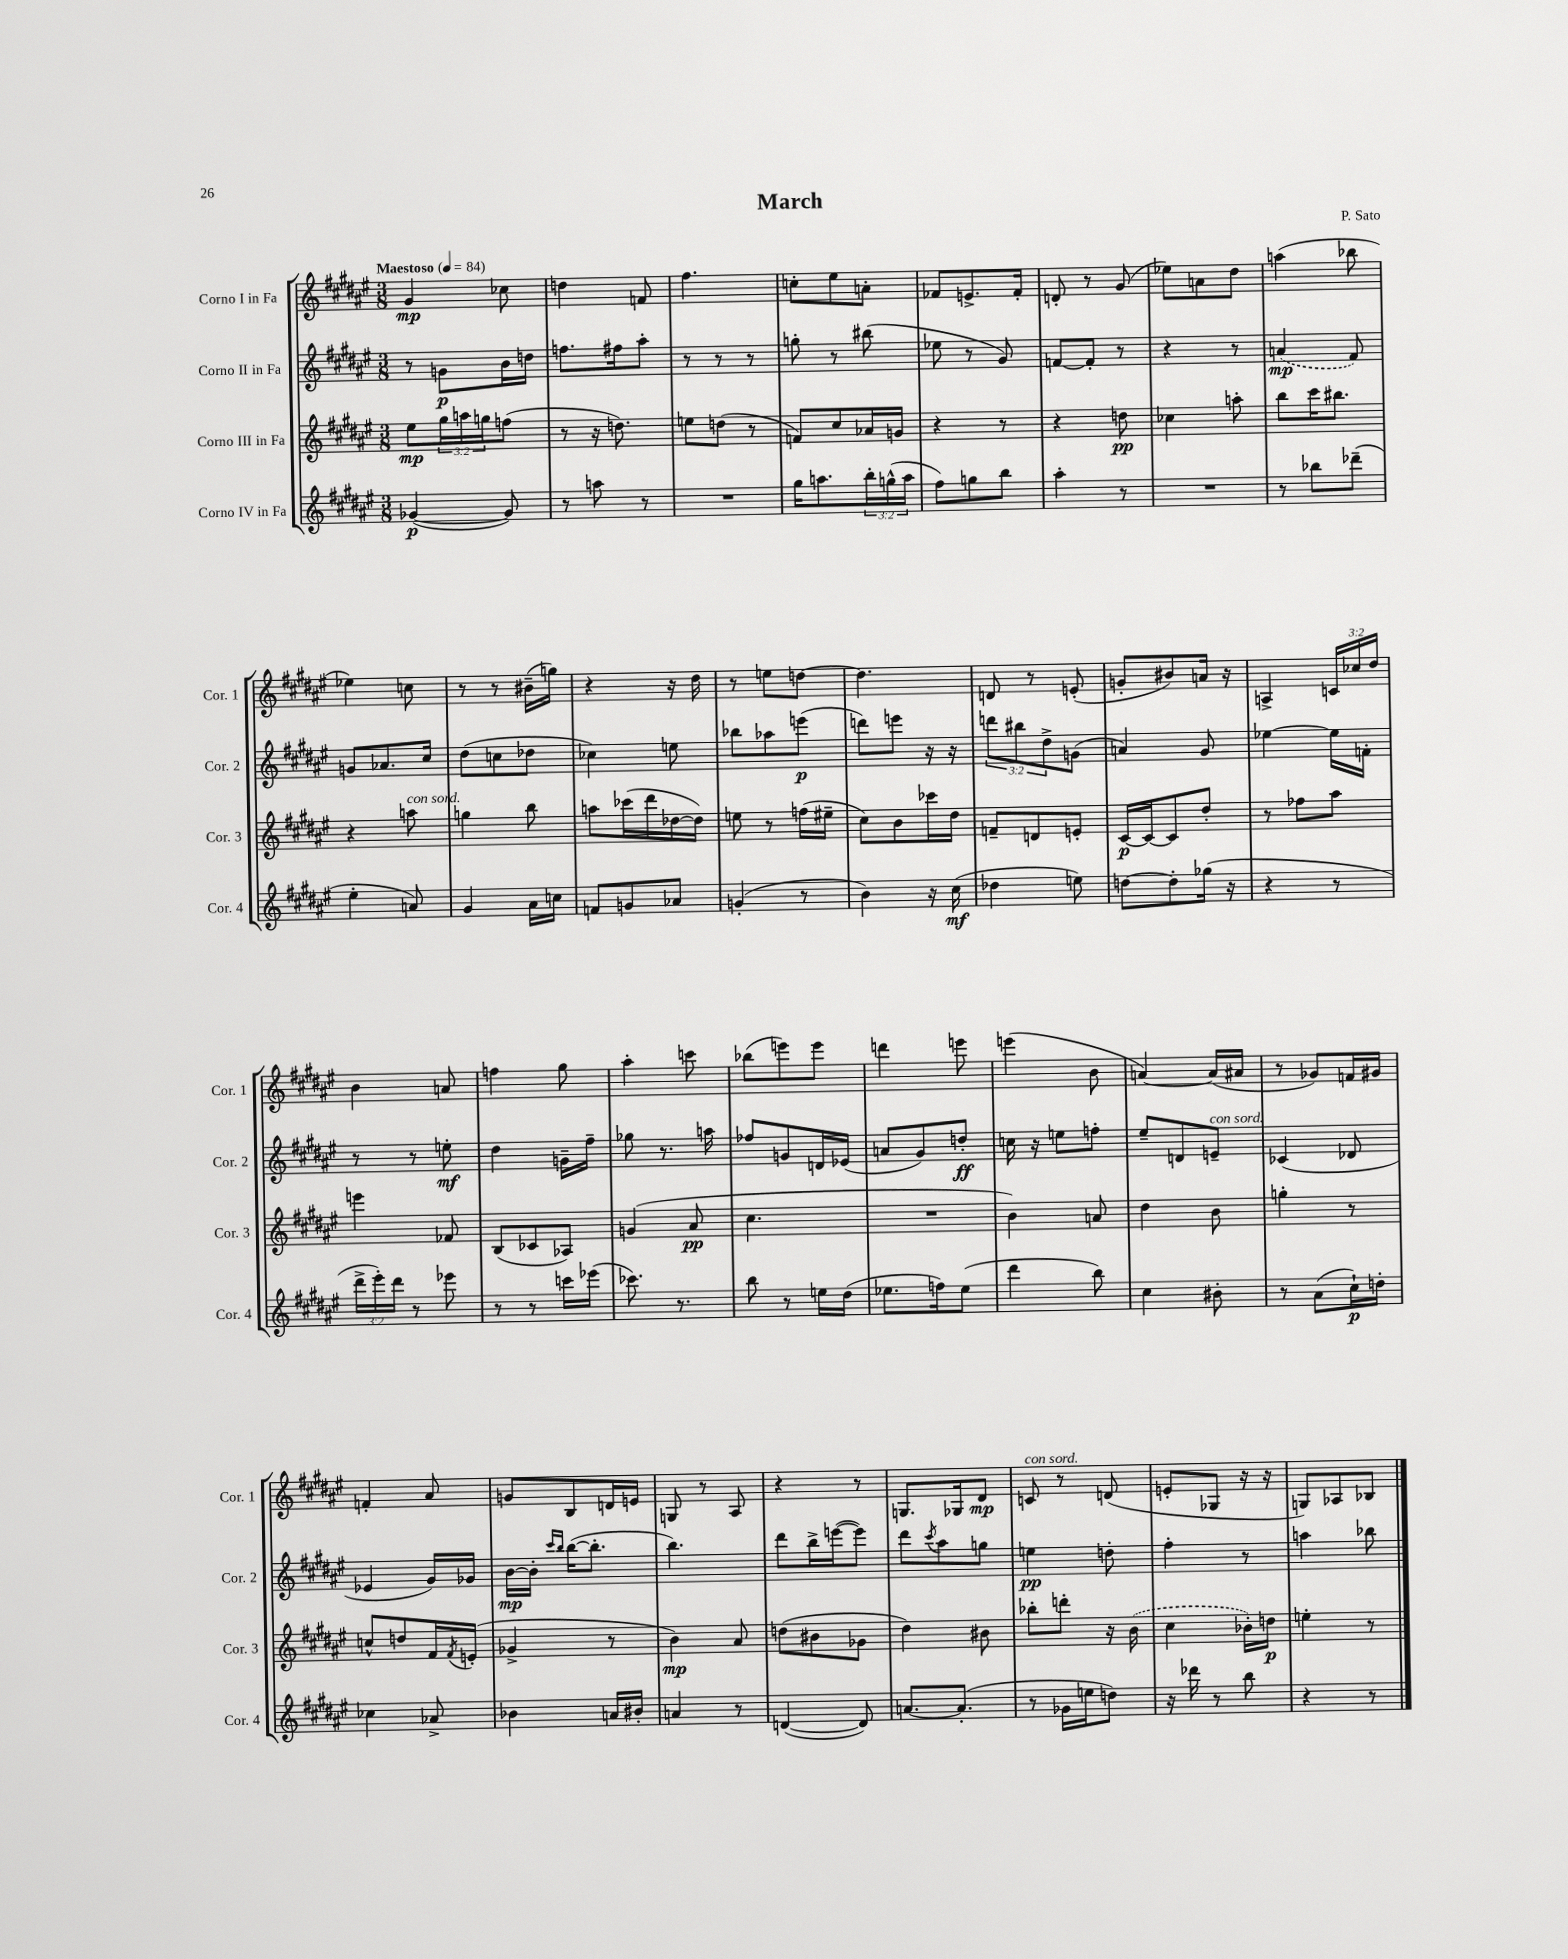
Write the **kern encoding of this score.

**kern	**kern	**kern	**kern
*staff4	*staff3	*staff2	*staff1
*clefG2	*clefG2	*clefG2	*clefG2
*k[f#c#g#d#a#e#]	*k[f#c#g#d#a#e#]	*k[f#c#g#d#a#e#]	*k[f#c#g#d#a#e#]
*M3/8	*M3/8	*M3/8	*M3/8
*MM84	*MM84	*MM84	*MM84
([4g-	8ee#	8r	4g#
.	24gg#	8g	.
.	24aa	.	.
.	24gg	.	.
8g-])	(8ff	16b	8cc-
.	.	16dd	.
=	=	=	=
8r	8r	8.ff	4dd
8aa	16r	.	.
.	8.dd)	16ff#	.
8r	.	8aa#'	8f
=	=	=	=
4.r	8ee	8r	4.ff#
.	(8dd	8r	.
.	8r	8r	.
=	=	=	=
16gg#	8f)	8gg'	8cc'
8.aa	.	.	.
.	8cc#	8r	8ee#
24bb'	16a-	(8bb#	8a'
(24gg^^	.	.	.
.	16g	.	.
24aa	.	.	.
=	=	=	=
8ff#)	4r	8ee-	8f-
8gg	.	8r	8.e^
8bb	8r	8g#)	.
.	.	.	16f-'
=	=	=	=
4aa#'	4r	[8f	8d'
.	.	8f']	8r
8r	8dd	8r	(8g#
=	=	=	=
4.r	4cc-	4r	8ee-)
.	.	.	8a
.	8aa'	8r	8dd#
=	=	=	=
8r	8bb	(4a	(4aa
8bb-	16ccc#	.	.
.	8.bb#	.	.
(8ddd-~	.	8f#)	8bb-
=	=	=	=
4ee#'	4r	8g	4ee-)
.	.	8.a-	.
8a)	8aa	.	8cc
.	.	16cc#	.
=	=	=	=
4g#	4gg	(8dd#	8r
.	.	8cc	8r
16a#	8bb	8dd-	(16b#~
16cc	.	.	16gg)
=	=	=	=
8f	8aa	4cc-)	4r
8g	(16ccc-	.	.
.	16ddd#	.	.
8a-	[16dd-	8ee	16r
.	16dd-])	.	16dd#
=	=	=	=
(4g'	8ee	8bb-	8r
.	8r	8aa-	8ee
8r	(16ff	(8eee	[8dd
.	16ee#~	.	.
=	=	=	=
4b)	8cc#)	8ddd)	4.dd]
.	8b	8eee	.
16r	16ccc-	16r	.
(16cc#	16dd#	16r	.
=	=	=	=
4dd-	8f~	12ddd	8d
.	.	12bb#	.
.	8d	.	8r
.	.	12dd#^	.
8ee)	8e'	(8g	(8e'
=	=	=	=
[8dd	[16c#	4a)	8g'
.	16c#_	.	.
8dd']	8c#]	.	8b#)
(16gg-	8dd#'	8g#	16a
16r	.	.	16r
=	=	=	=
4r	8r	[4ee-	4A^
.	8ff-	.	.
8r	8aa#	16ee-]	24c
.	.	.	24cc-
.	.	16f'	.
.	.	.	24dd#
=	=	=	=
24ddd#^	4eee	8r	4b
24eee#')	.	.	.
24ddd#	.	.	.
8r	.	8r	.
8eee-	8f-	8ee'	8a
=	=	=	=
8r	(8B	4dd#	4ff
8r	8c-	.	.
16ccc	8A-)	16g~	8gg#
(16eee-	.	16ff#~	.
=	=	=	=
8.ccc-)	(4g	8gg-	4aa#'
.	.	8.r	.
8.r	.	.	.
.	8a#	.	8ccc
.	.	16aa	.
=	=	=	=
8bb	4.cc#	8ff-	(8bb-
8r	.	8g	8eee)
16ee	.	16d	8eee
(16dd#	.	(16e-	.
=	=	=	=
8.ee-	4.r	8a	4ddd
.	.	8g#)	.
16ff)	.	.	.
(8ee-	.	8dd'	8eee
=	=	=	=
4ddd#	4b)	16cc	(4eee
.	.	16r	.
.	.	8ee	.
8bb)	8a	8ff'	8b
=	=	=	=
4cc#	4dd#	8ee#~	[4a)
.	.	8d	.
8b#'	8b	8e~	(16a]
.	.	.	16a#
=	=	=	=
8r	4gg'	(4c-	8r
(8a#	.	.	8g-)
16cc#`)	8r	8d-	16f
16dd'	.	.	16g#
=	=	=	=
4cc-	8cc^^	4e-	4f'
.	8dd	.	.
8a-^	16f#	16g#)	8a#
.	8qf#	.	.
.	(16e'	16g-	.
=	=	=	=
4b-	4g-^	[16b	8g
.	.	16b']	.
.	.	16qqccc#	.
.	.	16qqbb	.
.	.	([16bb	8B
.	.	8.bb']	.
16a	8r	.	16d
16b#'	.	.	16e
=	=	=	=
4a	4b)	4.bb)	8G
.	.	.	8r
8r	8a#	.	8A#
=	=	=	=
([4d	(8dd	8ddd#	4r
.	8b#	16bb^	.
.	.	([16eee	.
8d])	8g-	8eee])	8r
=	=	=	=
[8.a	4dd#)	8ddd#	8.G
.	.	8qccc#	.
.	.	8aa#	.
(8.a']	.	.	16G-
.	8b#	8gg	8d#
=	=	=	=
8r	8bb-'	4ee	8c
16g-	8ddd'	.	8r
16ee	.	.	.
8dd)	16r	8dd'	(8d
.	(16b	.	.
=	=	=	=
16r	4cc#	4ff#'	8e'
16ddd-	.	.	.
8r	.	.	8G-
8bb	16b-')	8r	16r
.	16dd	.	16r
=	=	=	=
4r	4ee'	4aa	8G)
.	.	.	8A-
8r	8r	8bb-	8B-
==	==	==	==
*-	*-	*-	*-
